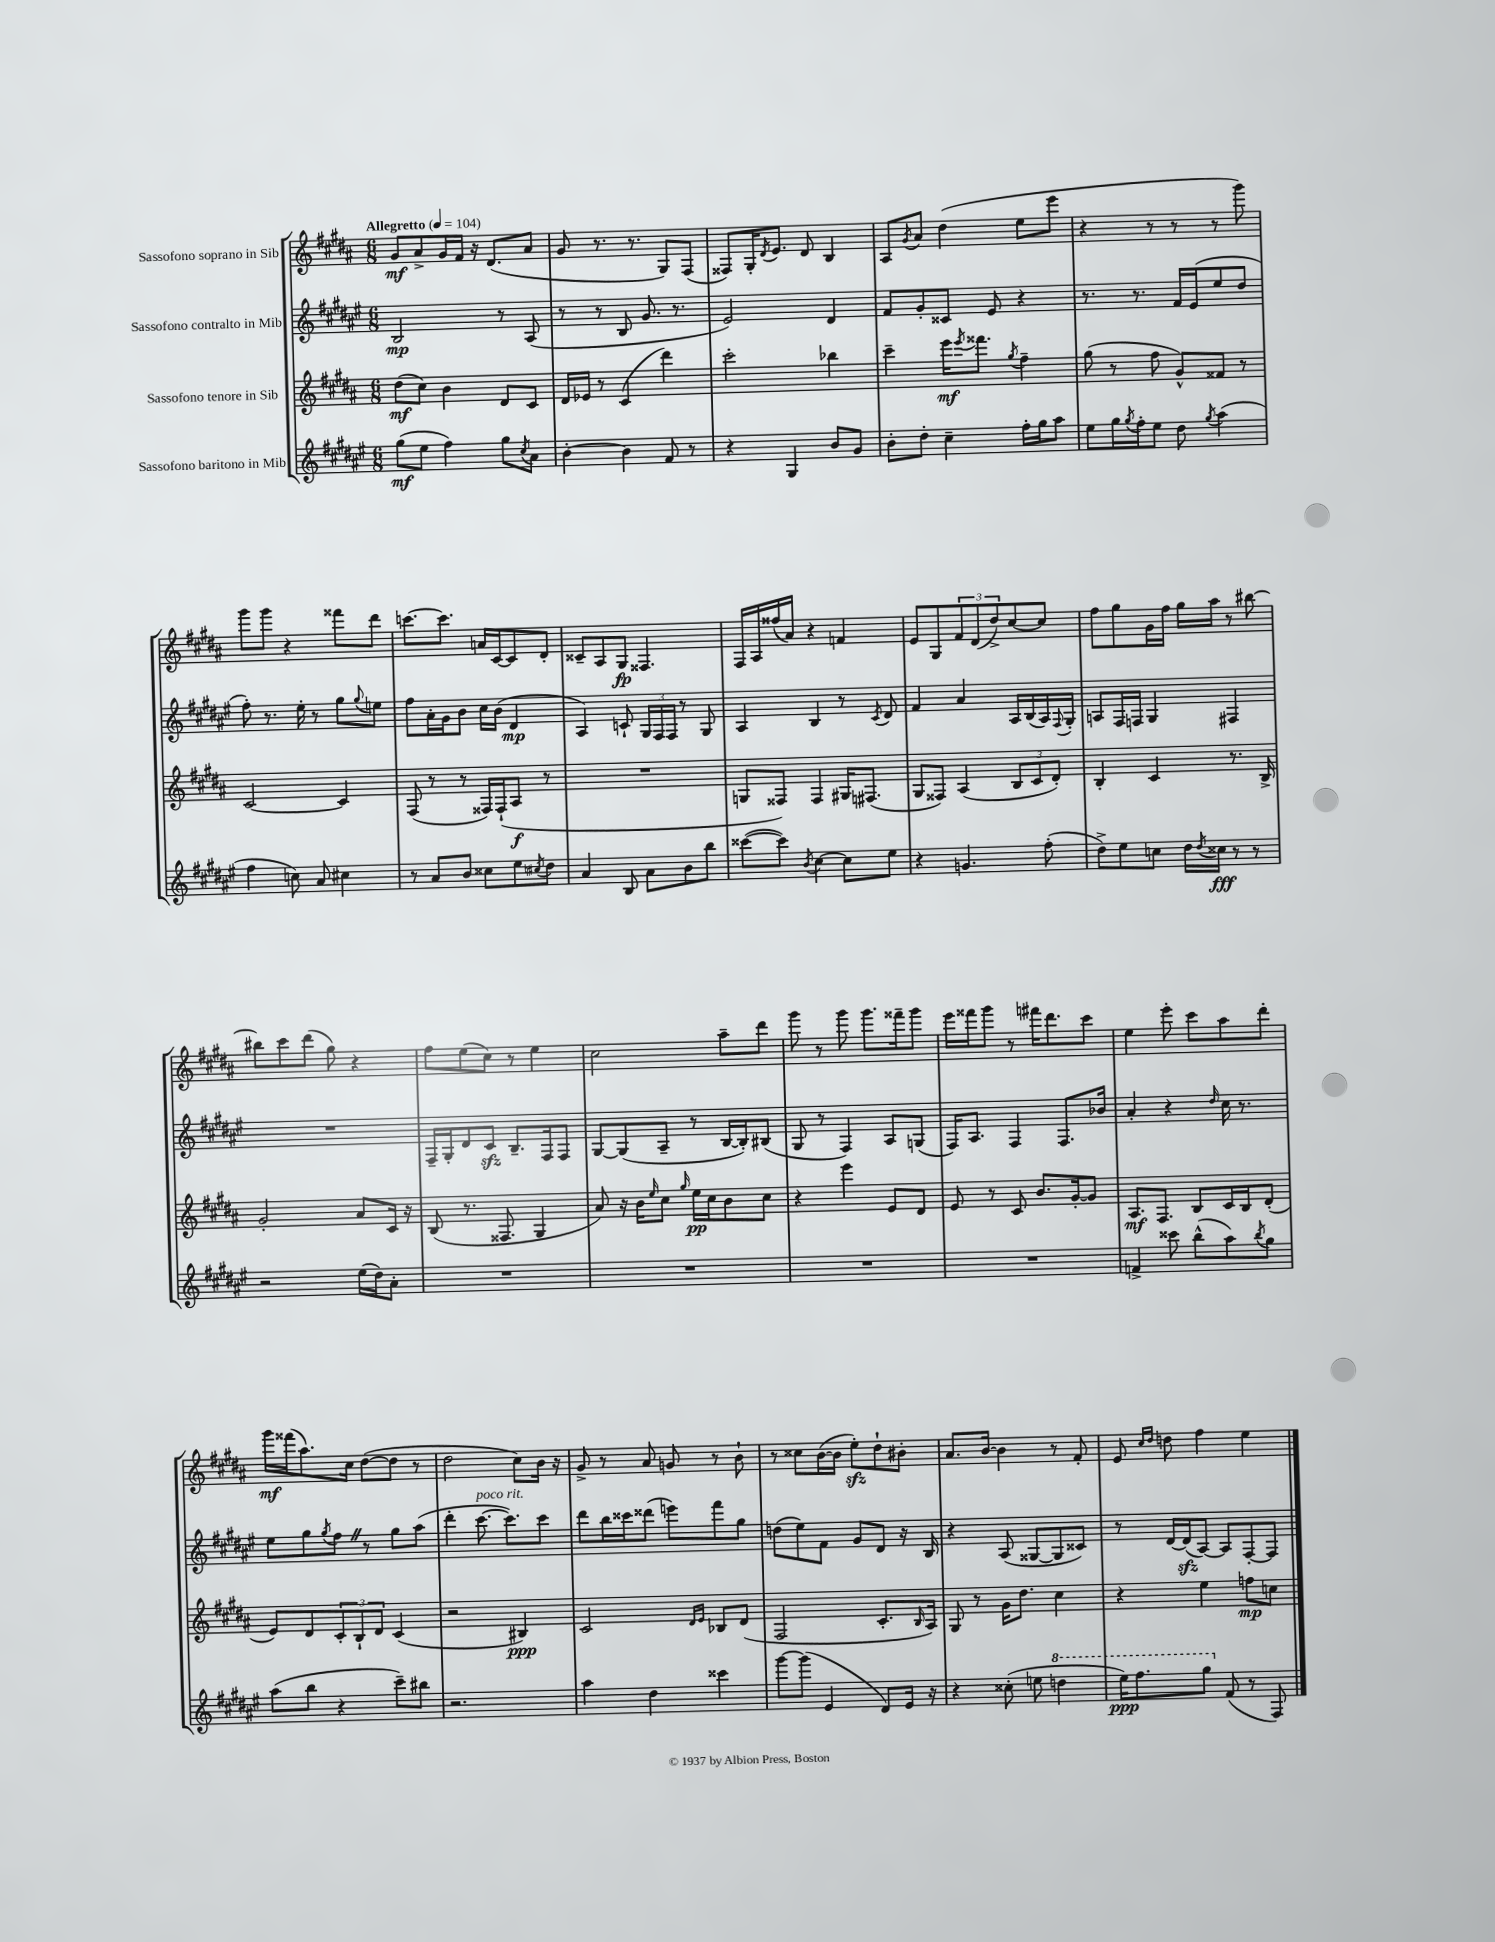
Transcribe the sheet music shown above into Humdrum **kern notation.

**kern	**kern	**kern	**kern
*staff4	*staff3	*staff2	*staff1
*clefG2	*clefG2	*clefG2	*clefG2
*k[f#c#g#d#a#e#]	*k[f#c#g#d#a#]	*k[f#c#g#d#a#e#]	*k[f#c#g#d#a#]
*M6/8	*M6/8	*M6/8	*M6/8
*MM104	*MM104	*MM104	*MM104
(8gg#	(8dd#	2B	8g#
8ee#	8cc#)	.	8a#^
4ff#)	4b	.	16g#
.	.	.	16f#
.	.	.	16r
.	.	.	(8.d#
8gg#	8d#	8r	.
8qcc#	.	.	.
8a#	8c#	(8A#	8a#
=	=	=	=
[4b'	16d#	8r	8g#
.	16e-	.	.
.	8r	8r	8.r
4b]	(4c#	8B	.
.	.	.	8.r
.	.	8.g#	.
8f#	4ddd#)	.	8G#)
.	.	8.r	.
8r	.	.	(8F#
=	=	=	=
4r	2ccc#'	2e#)	8F##)
.	.	.	16G#'
.	.	.	8qd#
.	.	.	8.e
4G#	.	.	.
.	.	.	8d#
8b	4bb-	4d#	4B
8g#	.	.	.
=	=	=	=
8b'	4ccc#~	8f#	8A#
.	.	.	8qg#
8dd#'	.	8g#'	8a#
4cc#~	16eee	8c##	(4dd#
.	8qeee	.	.
.	8.fff##	.	.
.	.	8e#	.
.	8qgg#	.	.
16ff#'	4ff#~	4r	8ee
16gg#	.	.	.
8aa#	.	.	8eee
=	=	=	=
8ee#	(8gg#	8.r	4r
16gg#	8r	.	.
8qgg#	.	.	.
16ff#'	.	8.r	.
8ee#	8ff#	.	8r
8dd#	8g#^^)	16f#	8r
.	.	(16e#	.
8qgg#	.	.	.
(4aa#	8f##	8ee#	8r
.	8r	8dd#	8ggg#)
=	=	=	=
4ff#	[2c#	8ff#')	8ggg#
.	.	8.r	8ggg#
8cc)	.	.	4r
.	.	16ee#'	.
8a#	.	8r	.
4cc#	4c#]	8gg#	8fff##
.	.	8qqgg#	.
.	.	8ee	8ddd#
=	=	=	=
8r	(8F#	8ff#	[8.ccc
8a#	8r	16a#'	.
.	.	16g#	8.ccc]
8b	8r	8b	.
8cc##	16F##)	16cc#	16a
.	(16F##`	(16b	[16c#
8ee#	8A#	4d#	8c#]
8qcc#	.	.	.
8dd#	8r	.	8d#'
=	=	=	=
4a#	2.r	4A#)	8c##~
.	.	.	8A#
8B	.	8c`	8G#
8a#	.	24G#	4.F##
.	.	24F#	.
.	.	24F#	.
8b	.	8r	.
8bb	.	8G#	.
=	=	=	=
([8ccc##	8G	4A#	16F#
.	.	.	16A#
8ccc##])	8F##)	.	(16ff##
.	.	.	16a#)
8qb	.	.	.
[4cc#	4F##	4B	4r
8cc#]	16G#	8r	4f
.	(8.F#	.	.
.	.	8qc#	.
8ee#	.	8d#	.
=	=	=	=
4r	8G#	4f#	8e
.	8F##)	.	8G#
4.g	(4A#	4a#	12f#
.	.	.	(12d#
.	.	.	12dd#^)
.	12B	16A#	[8cc#
.	.	(16B	.
.	12c#	.	.
(8ff#'	.	16A#)	8cc#]
.	12d#')	.	.
.	.	8qqF#	.
.	.	16G#'	.
=	=	=	=
8dd#^)	4B'	8A	8ff#
8ee#	.	16F#	8gg#
.	.	16F	.
8cc	4c#	4G#	16g#
.	.	.	16ff#
16dd#	.	.	16gg#
8qdd#	.	.	.
16cc##	.	.	16aa#
8r	8.r	4F#	8r
8r	.	.	[8bb#
.	16B^	.	.
=	=	=	=
2r	2g#'	2.r	8bb#]
.	.	.	8ccc#
.	.	.	(8ddd#
.	.	.	8gg#)
(16ee#	8a#	.	4r
16dd#)	.	.	.
8a#'	16c#	.	.
.	16r	.	.
=	=	=	=
2.r	(8B	16F#~	8ff#
.	.	16G#'	.
.	8.r	8d#	(8ee
.	.	8c#	8cc#)
.	8.F##	.	.
.	.	8.B~	8r
.	4G#	.	4ee
.	.	16F#	.
.	.	8F#	.
=	=	=	=
2.r	8a#)	[8G#	2cc#
.	16r	(8G#]	.
.	16b	.	.
.	16qqee	.	.
.	8cc#	8A#~	.
.	16qqgg#	.	.
.	16ee	8r	.
.	16cc#	.	.
.	8b	[16B	8aa#~
.	.	16B'])	.
.	8cc#	(8B#	8ddd#
=	=	=	=
2.r	4r	8G#	8ggg#
.	.	8r	8r
.	4eee	4F#)	8ggg#
.	.	.	8.ggg#
.	8e	8A#	.
.	.	.	16fff##~
.	8d#	(8G	8ggg#
=	=	=	=
2.r	8e	16F#)	16eee
.	.	8.A#	16fff##
.	8r	.	8ggg#
.	8c#	4F#	8r
.	8.b	.	16fff#
.	.	.	8.ddd#
.	.	8.F#	.
.	[16g#'	.	.
.	8g#]	.	8ccc#
.	.	16b-	.
=	=	=	=
4f^	8.A#	4a#'	4ee
.	8.F#	.	.
8ccc##	.	4r	8eee'
(8bb^^	8B	.	8ccc#
.	.	16qqdd#	.
8aa#)	16c#	16cc#	8aa#
.	16B	8.r	.
8qbb	.	.	.
8gg#	(8d#'	.	8ddd#'
=	=	=	=
(8aa#	8e)	8ee#	16ggg#
.	.	.	(16fff##
8bb	8d#	8gg#	8.aa#)
.	.	8qgg#	.
4r	12c#'	8ff#	.
.	.	.	16cc#
.	12B`	.	.
.	.	8r	([8dd#
.	12d#	.	.
8ccc#~)	(4c#	8gg#	8dd#]
8bb#	.	(8aa#	8r
=	=	=	=
2.r	2r	4ddd#'	2dd#
.	.	[8.ccc#	.
.	.	8.ccc#])	.
.	4B#)	.	8cc#)
.	.	8ccc#	16b
.	.	.	16r
=	=	=	=
4aa#	2c#	8ddd#	8g#^
.	.	16bb	8r
.	.	16ccc##	.
4dd#	.	(8ddd##	8a#
.	.	8eee)	8g
.	16qqd#	.	.
.	16qqe	.	.
4ccc##	8B-	8fff#	8r
.	(8d#	8gg#	8b`
=	=	=	=
[8ggg#	2F#	(8dd	8r
(8ggg#]	.	8ee#)	8cc##
4e#	.	8f#	([16b
.	.	.	16b]
.	.	8g#	8ee')
8d#)	8.c#'	8d#	8dd#`
16e#	.	16r	8b#'
.	16qqB	.	.
16r	16A#)	16B	.
=	=	=	=
4r	8G#	4r	8.a#
.	8r	.	.
.	.	.	[16b
(8cc##'	16g#	(8A#	4b]
.	8.dd#	.	.
8ee	.	[8G##	.
4ddd	4cc#	8G##]	8r
.	.	8c##)	8f#'
=	=	=	=
16eee#)	4r	8r	8e
8.fff#	.	.	.
.	.	.	16qqcc#
.	.	.	16qqdd#
.	.	[16d#	8dd
.	.	(16d#]	.
8ggg#	4ee	[8A#)	4ff#
(8f#	.	8A#]	.
8r	8ff	[8F#'	4ee
8F#)	8cc	8F#]	.
==	==	==	==
*-	*-	*-	*-
